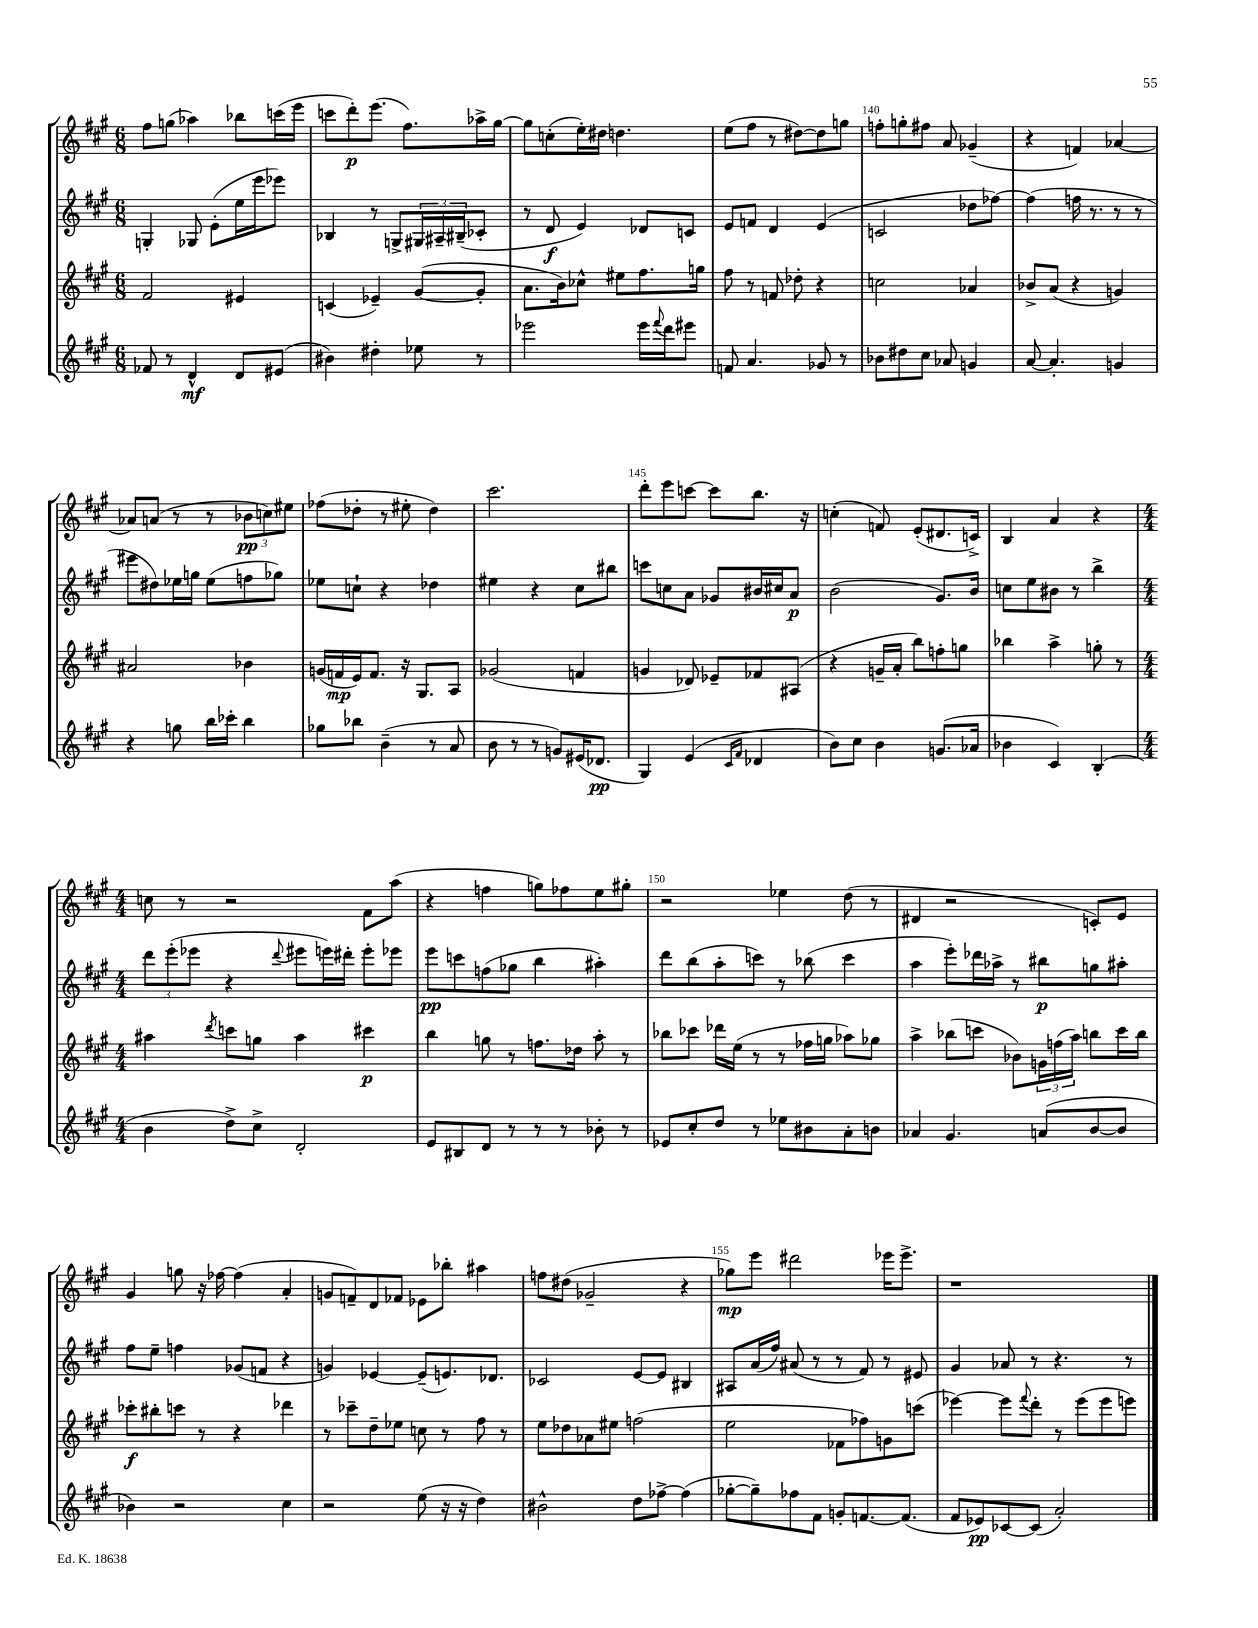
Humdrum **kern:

**kern	**dynam	**kern	**dynam	**kern	**dynam	**kern	**dynam
*part4	*part4	*part3	*part3	*part2	*part2	*part1	*part1
*staff4	*staff4	*staff3	*staff3	*staff2	*staff2	*staff1	*staff1
*clefG2	*	*clefG2	*	*clefG2	*	*clefG2	*
*k[f#c#g#]	*	*k[f#c#g#]	*	*k[f#c#g#]	*	*k[f#c#g#]	*
*M6/8	*	*M6/8	*	*M6/8	*	*M6/8	*
=136	=136	=136	=136	=136	=136	=136	=136
8f-X/	.	2f#/	.	4Gn'/	.	8ff#\L	.
8r	.	.	.	.	.	(8ggn\J	.
4d^^/	mf	.	.	8G-X/	.	4aa-X\)	.
.	.	.	.	(8e'\L	.	.	.
8d/L	.	4e#X/	.	16ee\L	.	8bb-X\L	.
.	.	.	.	16eee\J	.	.	.
(8e#X/J	.	.	.	8eee-X\J)	.	(16cccn\L	.
.	.	.	.	.	.	16eee\JJ	.
=137	=137	=137	=137	=137	=137	=137	=137
4b#X\)	.	(4cn/	.	4B-X/	.	8cccn\L	.
.	.	.	.	.	.	8ddd'\)	p
4dd#X'\	.	4e-X~/)	.	8r	.	(8.eee\J	.
.	.	.	.	8Gn^/L	.	.	.
.	.	.	.	.	.	8.ff#\L)	.
8ee-X\	.	([8g#/L	.	24G#X/L	.	.	.
.	.	.	.	24A#X~/	.	.	.
.	.	.	.	(24B#X~/J	.	.	.
8r	.	8g#'/J]	.	8c-X'/J	.	16aa-X^\L	.
.	.	.	.	.	.	[16gg#\JJ	.
=138	=138	=138	=138	=138	=138	=138	=138
2eee-X\	.	8.a\L	.	8r	.	8gg#\L]	.
.	.	.	.	8d/	f	(8ccn'\	.
.	.	16b\k)	.	.	.	.	.
.	.	8cc-X^^\J	.	4e/)	.	16ee'\L)	.
.	.	.	.	.	.	16dd#X\JJ	.
.	.	8ee#X\L	.	.	.	4.ddn\	.
16eee-\LL	.	8.ff#\	.	8d-X/L	.	.	.
8qqfff#/	.	.	.	.	.	.	.
16ddd\J	.	.	.	.	.	.	.
8eee#X\J	.	.	.	8cn/J	.	.	.
.	.	16ggn\Jk	.	.	.	.	.
=139	=139	=139	=139	=139	=139	=139	=139
8fn/	.	8ff#\	.	8e/L	.	(8ee\L	.
4.a/	.	8r	.	8fn/J	.	8ff#\J	.
.	.	8fn/	.	4d/	.	8r	.
.	.	8dd-X'\	.	.	.	[8dd#X\L)	.
8g-X/	.	4r	.	(4e/	.	8dd#\]	.
8r	.	.	.	.	.	8ggn\J	.
=140	=140	=140	=140	=140	=140	=140	=140
8b-X\L	.	2ccn\	.	2cn/	.	8ffn'\L	.
8dd#X\	.	.	.	.	.	8ggn'\	.
8cc#\J	.	.	.	.	.	8ff#X\J	.
8a-X/	.	.	.	.	.	8a/	.
4gn/	.	4a-X/	.	8dd-X\L	.	(4g-X~/	.
.	.	.	.	[8ff-X\J)	.	.	.
=141	=141	=141	=141	=141	=141	=141	=141
[8a/	.	8b-X^/L	.	(4ff-\]	.	4r	.
4.a'/]	.	(8a/J	.	.	.	.	.
.	.	4r	.	16ffn\	.	4fn/)	.
.	.	.	.	8.r	.	.	.
4gn/	.	4gn/)	.	8r	.	[4a-X/	.
.	.	.	.	8r	.	.	.
!!LO:LB:g=z
=142	=142	=142	=142	=142	=142	=142	=142
4r	.	2a#X/	.	8eee#X\L	.	8a-X/L]	.
.	.	.	.	8dd#X\)	.	(8an/J	.
8ggn\	.	.	.	16ee-X\L	.	8r	.
.	.	.	.	16ggn\JJ	.	.	.
16bb\LL	.	.	.	(8ee-\L	.	8r	.
16ccc-X'\JJ	.	.	.	.	.	.	.
4bb\	.	4b-X\	.	8ffn\	.	12b-X\L	pp
.	.	.	.	.	.	12ccn\)	.
.	.	.	.	8gg-X\J)	.	.	.
.	.	.	.	.	.	12ee#X\J	.
=143	=143	=143	=143	=143	=143	=143	=143
8gg-X\L	.	(16gn/LL	.	8ee-X\L	.	(8ff-X\L	.
.	.	16fn/	mp	.	.	.	.
8bb-X\J	.	16e/J)	.	8ccn`\J	.	8dd-X'\J	.
.	.	8.f/J	.	.	.	.	.
(4b~\	.	.	.	4r	.	8r	.
.	.	16r	.	.	.	8ee#X'\	.
.	.	8.G#/L	.	.	.	.	.
8r	.	.	.	4dd-X\	.	4dd-\)	.
8a/	.	8A/J	.	.	.	.	.
=144	=144	=144	=144	=144	=144	=144	=144
8b\	.	(2g-X/	.	4ee#X\	.	2.ccc#\	.
8r	.	.	.	.	.	.	.
8r	.	.	.	4r	.	.	.
8gn/L)	.	.	.	.	.	.	.
(16e#X/K	.	4fn/	.	8cc#\L	.	.	.
8.d-X/J	pp	.	.	.	.	.	.
.	.	.	.	8bb#X\J	.	.	.
=145	=145	=145	=145	=145	=145	=145	=145
4G#/)	.	4gn/	.	8cccn\L	.	8ddd'\L	.
.	.	.	.	8ccn\	.	8eee\	.
(4e/	.	8d-X/)	.	8a\J	.	[8cccn\J	.
.	.	8e-X~/L	.	8g-X/L	.	8ccc\L]	.
16qqc#/LL	.	.	.	.	.	.	.
16qqf#/JJ	.	.	.	.	.	.	.
4d-X/	.	8f-X/	.	16b#X/L	.	8.bb\J	.
.	.	.	.	16cc#X/J	.	.	.
.	.	(8A#X/J	.	8a/J	p	.	.
.	.	.	.	.	.	16r	.
=146	=146	=146	=146	=146	=146	=146	=146
8b\L)	.	4r	.	(2b\	.	(4ccn'\	.
8cc#\J	.	.	.	.	.	.	.
4b\	.	16gn~/LL	.	.	.	8fn/)	.
.	.	16a'/JJ	.	.	.	.	.
.	.	8bb\L)	.	.	.	(8e'/L	.
(8.gn/L	.	8ffn'\	.	8.g#/L)	.	8.d#X/	.
.	.	8ggn\J	.	.	.	.	.
16a-X/Jk	.	.	.	16b/Jk	.	16cn^/Jk)	.
=147	=147	=147	=147	=147	=147	=147	=147
4b-X\	.	4bb-X\	.	8ccn\L	.	4B/	.
.	.	.	.	8ee\	.	.	.
4c#/)	.	4aa^\	.	8b#X\J	.	4a/	.
.	.	.	.	8r	.	.	.
(4B'/	.	8ggn'\	.	4bb^\	.	4r	.
.	.	8r	.	.	.	.	.
!!LO:LB:g=z
=148	=148	=148	=148	=148	=148	=148	=148
*M4/4	*	*M4/4	*	*M4/4	*	*M4/4	*
4b\	.	4aa#X\	.	12ddd\L	.	8ccn\	.
.	.	.	.	(12eee'\	.	.	.
.	.	.	.	.	.	8r	.
.	.	.	.	12eee-X\J	.	.	.
.	.	8qddd/	.	.	.	.	.
8dd^\L)	.	8cccn\L	.	4r	.	2r	.
8cc#^\J	.	8ggn\J	.	.	.	.	.
.	.	.	.	8qqddd/	.	.	.
2d'/	.	4aa#\	.	8eee#X\L	.	.	.
.	.	.	.	16eeen\L)	.	.	.
.	.	.	.	16ddd#X'\JJ	.	.	.
.	.	4ccc#X\	p	8eee'\L	.	8f#\L	.
.	.	.	.	8eee-X\J	.	(8aa\J	.
=149	=149	=149	=149	=149	=149	=149	=149
8e/L	.	4bb\	.	8eee\L	pp	4r	.
8B#X/	.	.	.	8cccn\	.	.	.
8d/J	.	8ggn\	.	(8ffn\	.	4ffn\	.
8r	.	8r	.	8gg-X\J	.	.	.
8r	.	8.ffn\L	.	4bb\	.	8ggn\L)	.
8r	.	.	.	.	.	8ff-X\	.
.	.	16dd-X\Jk	.	.	.	.	.
8b-X'\	.	8aa'\	.	4aa#X'\)	.	8ee\	.
8r	.	8r	.	.	.	8gg#X'\J	.
=150	=150	=150	=150	=150	=150	=150	=150
8e-X/L	.	8bb-X\L	.	8ddd\L	.	2r	.
8cc#'/	.	8ccc-X\J	.	(8bb\	.	.	.
8dd/J	.	16ddd-X\LL	.	8aa'\	.	.	.
.	.	(16ee\JJ	.	.	.	.	.
8r	.	8r	.	8cccn\J)	.	.	.
8ee-X\L	.	8r	.	8r	.	4ee-X\	.
8b#X\	.	16ff-X\LL	.	(8bb-X\	.	.	.
.	.	16ggn\JJ	.	.	.	.	.
8a'\	.	8aa-X\L)	.	4ccc\	.	(8dd\	.
8bn\J	.	8gg-X\J	.	.	.	8r	.
=151	=151	=151	=151	=151	=151	=151	=151
4a-X/	.	4aa^\	.	4aa\	.	4d#X/	.
4.g#/	.	(8bb-X\L	.	8eee'\L)	.	2r	.
.	.	8cccn\J	.	16ddd-X\L	.	.	.
.	.	.	.	16aa-X^\JJ	.	.	.
.	.	8b-X\L)	.	8r	.	.	.
(8an/L	.	24gn\L	.	8bb#X\L	p	.	.
.	.	(24ffn\	.	.	.	.	.
.	.	24aa\JJ)	.	.	.	.	.
[8b/	.	8bbn\L	.	8ggn\	.	8cn'/L)	.
8b/J]	.	16ccc\L	.	8aa#X'\J	.	8e/J	.
.	.	16bb\JJ	.	.	.	.	.
!!LO:LB:g=z
=152	=152	=152	=152	=152	=152	=152	=152
4b-X\)	.	8ccc-X'\L	f	8ff#\L	.	4g#/	.
.	.	8bb#X'\	.	8ee~\J	.	.	.
2r	.	8cccn\J	.	4ffn\	.	8ggn\	.
.	.	8r	.	.	.	16r	.
.	.	.	.	.	.	[16ff-X\	.
.	.	4r	.	(8g-X/L	.	(4ff-\]	.
.	.	.	.	8fn/J	.	.	.
4cc#\	.	4ddd-X\	.	4r	.	4a'/	.
=153	=153	=153	=153	=153	=153	=153	=153
2r	.	8r	.	4gn/)	.	8gn/L	.
.	.	8ccc-X~\L	.	.	.	8fn~/)	.
.	.	8dd~\	.	[4e-X/	.	8d/	.
.	.	8ee-X\J	.	.	.	8f-X/J	.
(8ee\	.	8ccn\	.	(8e-~/L]	.	8e-X\L	.
16r	.	8r	.	8.en/)	.	8bb-X'\J	.
16r	.	.	.	.	.	.	.
4dd\)	.	8ff#\	.	.	.	4aa#X\	.
.	.	.	.	8.d-X/J	.	.	.
.	.	8r	.	.	.	.	.
=154	=154	=154	=154	=154	=154	=154	=154
2b#X^^\	.	8ee\L	.	2c-X/	.	8ffn\L	.
.	.	8dd-X\	.	.	.	(8dd#X\J	.
.	.	8a-X\	.	.	.	2g-X~/	.
.	.	8ee#X\J	.	.	.	.	.
8dd\L	.	(2ffn\	.	[8e/L	.	.	.
[8ff-X^\J	.	.	.	8e/J]	.	.	.
(4ff-\]	.	.	.	4B#X/	.	4r	.
=155	=155	=155	=155	=155	=155	=155	=155
[8gg-X'\L	.	2ee\	.	8A#X/L	.	8gg-X\L)	mp
8gg-~\])	.	.	.	(16a/L	.	8eee\J	.
.	.	.	.	16ff#/JJ)	.	.	.
8ff-X\	.	.	.	(8a#X/	.	2ddd#X\	.
8f#\J	.	.	.	8r	.	.	.
8gn'/L	.	8f-X\L	.	8r	.	.	.
[8.fn/	.	8ff-X\)	.	8f#/)	.	.	.
.	.	8gn\	.	8r	.	16eee-X\KL	.
(8.f/J]	.	.	.	.	.	8.eee-^\J	.
.	.	(8cccn\J	.	8e#X/	.	.	.
=156	=156	=156	=156	=156	=156	=156	=156
8f#/L	.	[4eee-X\)	.	4g#/	.	1r	.
8e-X/)	pp	.	.	.	.	.	.
[8c-X/	.	8eee-\L]	.	8a-X/	.	.	.
.	.	8qqfff#/	.	.	.	.	.
(8c-/J]	.	8ddd'\J	.	8r	.	.	.
2a'/)	.	8r	.	4.r	.	.	.
.	.	(8eee-\L	.	.	.	.	.
.	.	8eee-\	.	.	.	.	.
.	.	8eeen\J)	.	8r	.	.	.
==	==	==	==	==	==	==	==
*-	*-	*-	*-	*-	*-	*-	*-
